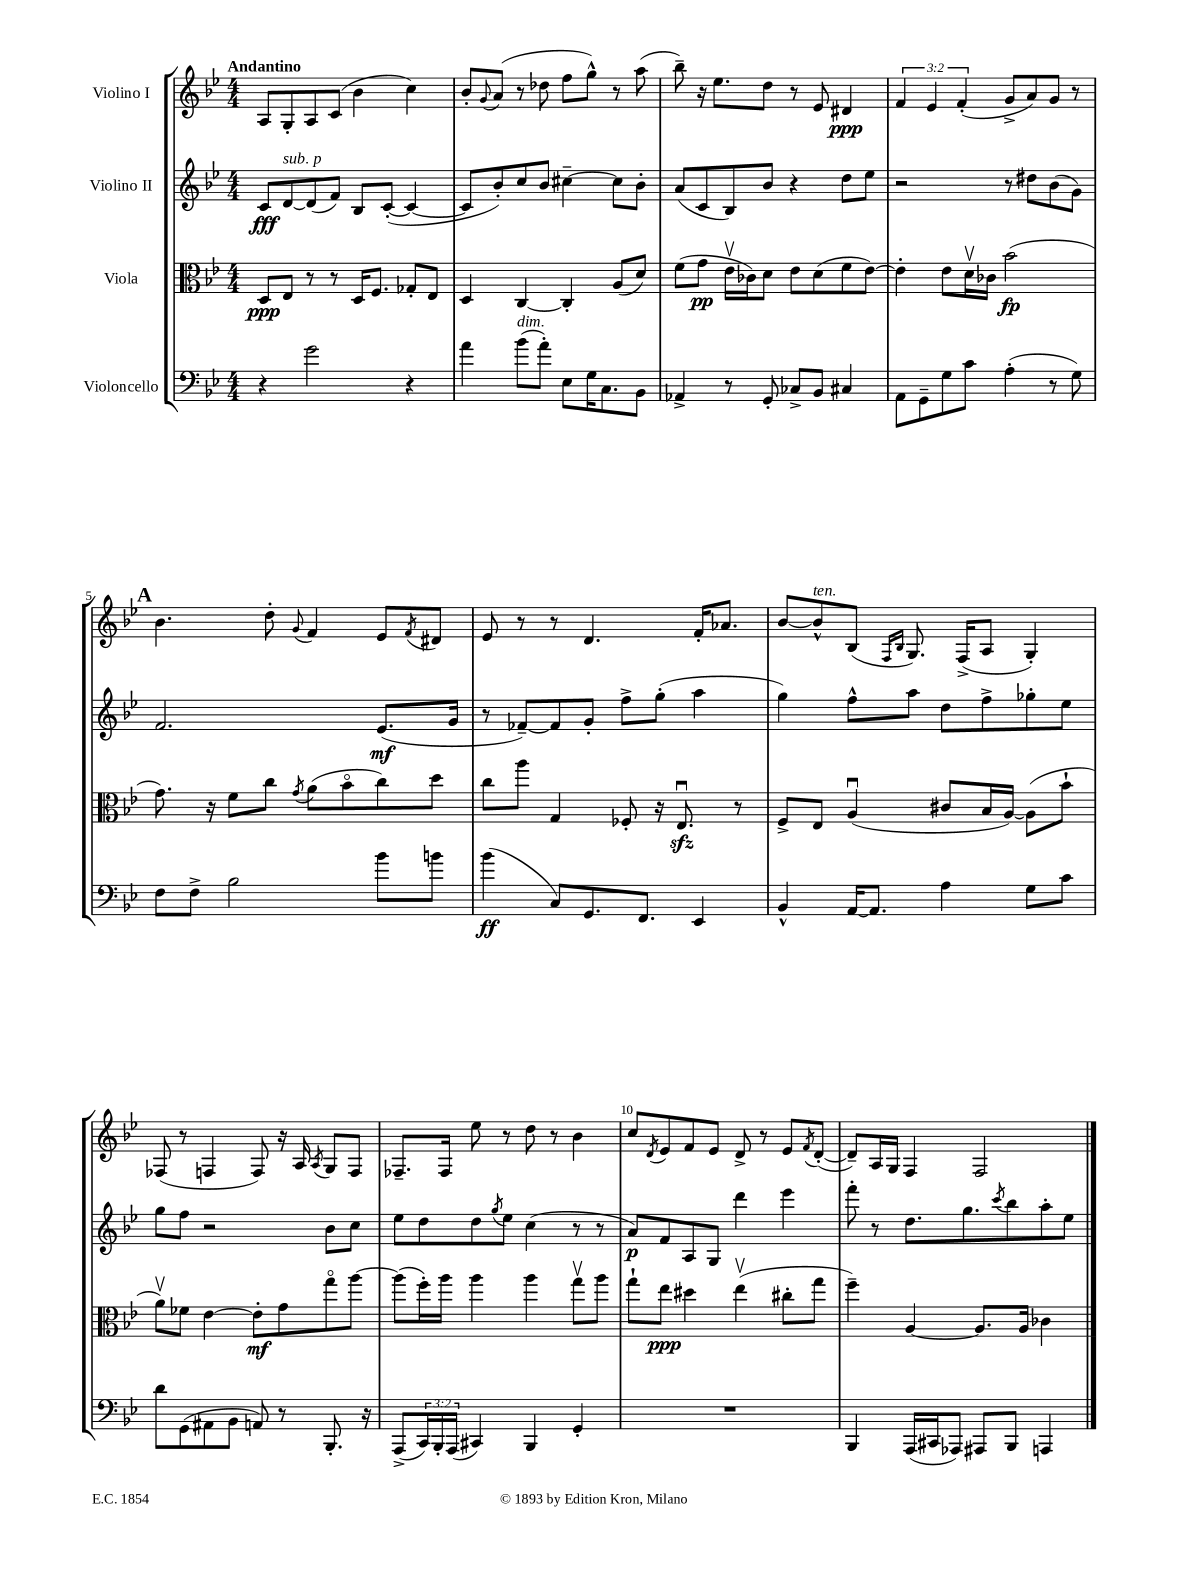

**kern	**kern	**kern	**kern
*staff4	*staff3	*staff2	*staff1
*clefF4	*clefC3	*clefG2	*clefG2
*k[b-e-]	*k[b-e-]	*k[b-e-]	*k[b-e-]
*M4/4	*M4/4	*M4/4	*M4/4
4r	8D	8c	8A
.	8E-	[8d	8G'
2g	8r	(8d]	8A
.	8r	8f)	(8c
.	16D	8B-	4b-
.	8.F	.	.
.	.	([8c'	.
4r	8G-'	4c_	4cc)
.	8E-	.	.
=	=	=	=
4a	4D	8c]	8b-'
.	.	.	8qqg
.	.	8b-')	(8a
(8b-	[4C	8cc	8r
8a')	.	8b-	8dd-
8E-	4C']	[4cc#~	8ff
16G	.	.	8gg^^)
8.C	.	.	.
.	(8A	8cc#]	8r
8BB-	8d)	8b-'	(8aa
=	=	=	=
4AA-^	(8f	(8a	8bb-~)
.	8g	8c	16r
.	.	.	8.ee-
8r	16e-v	8B-)	.
.	16c-)	.	.
8GG'	8d	8b-	8dd
8C-^	8e-	4r	8r
8BB-	(8d	.	8e-
4C#	8f	8dd	4d#
.	[8e-)	8ee-	.
=	=	=	=
8AA	4e-']	2r	6f
8GG~	.	.	.
.	.	.	6e-
8G	8e-	.	.
.	.	.	(6f'
8c	16dv	.	.
.	16c-	.	.
(4A'	(2b-	8r	8g^
.	.	8dd#	8a)
8r	.	(8b-	8g
8G)	.	8g)	8r
=	=	=	=
8F	8.g)	2.f	4.b-
8F^	.	.	.
.	16r	.	.
2B-	8f	.	.
.	8cc	.	8dd'
.	8qg	.	8qqg
.	(8a	.	4f
.	8b-o	.	.
8b-	8cc)	(8.e-	8e-
.	.	.	8qf
8b	8dd	.	8d#
.	.	16g	.
=	=	=	=
(4b-	8cc	8r	8e-
.	8aa	[8f-~)	8r
8C)	4G	8f-]	8r
8.GG	.	8g'	4.d
.	8F-'	8ff^	.
8.FF	.	.	.
.	16r	(8gg'	.
.	8.E-u	.	.
4EE-	.	4aa	16f'
.	.	.	8.a-
.	8r	.	.
=	=	=	=
4BB-^^	8F^	4gg)	[8b-
.	8E-	.	8b-^^]
[16AA	(4Au	8ff^^	(8B-
8.AA]	.	.	.
.	.	.	16qqF
.	.	.	16qqB-
.	.	8aa	8.G)
4A	8c#	8dd	.
.	.	.	(16F^
.	16B-	8ff^	8A
.	[16A)	.	.
8G	(8A]	8gg-'	4G')
8c	8b-`	8ee-	.
=	=	=	=
8d	8av)	8gg	(8F-
(8GG	8f-	8ff	8r
8AA#	[4e-	2r	4F
8BB-	.	.	.
8AA)	8e-']	.	8F)
8r	8g	.	16r
.	.	.	16A
.	.	.	8qA
8.BBB-'	8ggo	8b-	8G
.	[8aa	8cc	8F
16r	.	.	.
=	=	=	=
(8AAA^	(8aa]	8ee-	8.F-~
24CC)	16ff')	8dd	.
24BBB-'	.	.	.
.	16aa	.	16F-
(24AAA	.	.	.
4CC#)	4aa	8dd	8ee-
.	.	8qgg	.
.	.	8ee-	8r
4BBB-	4aa	(4cc	8dd
.	.	.	8r
4GG'	8ggv	8r	4b-
.	8aa	8r	.
=	=	=	=
1r	8gg`	8a)	8cc
.	.	.	8qd
.	8ee-	8f	8e-
.	4dd#	8A	8f
.	.	8G	8e-
.	(4ee-v	4ddd	8d^
.	.	.	8r
.	8cc#'	4eee-	8e-
.	.	.	8qf
.	8gg	.	([8d'
=	=	=	=
4BBB-	4ff~)	8fff'	8d~])
.	.	8r	16A
.	.	.	16G
(16AAA	[4A	8.dd	4F
16CC#	.	.	.
8AAA-)	.	.	.
.	.	8.gg	.
8AAA#	8.A]	.	2F
.	.	8qccc	.
8BBB-	.	8bb-	.
.	16A	.	.
4AAA	4c-	8aa'	.
.	.	8ee-	.
==	==	==	==
*-	*-	*-	*-
